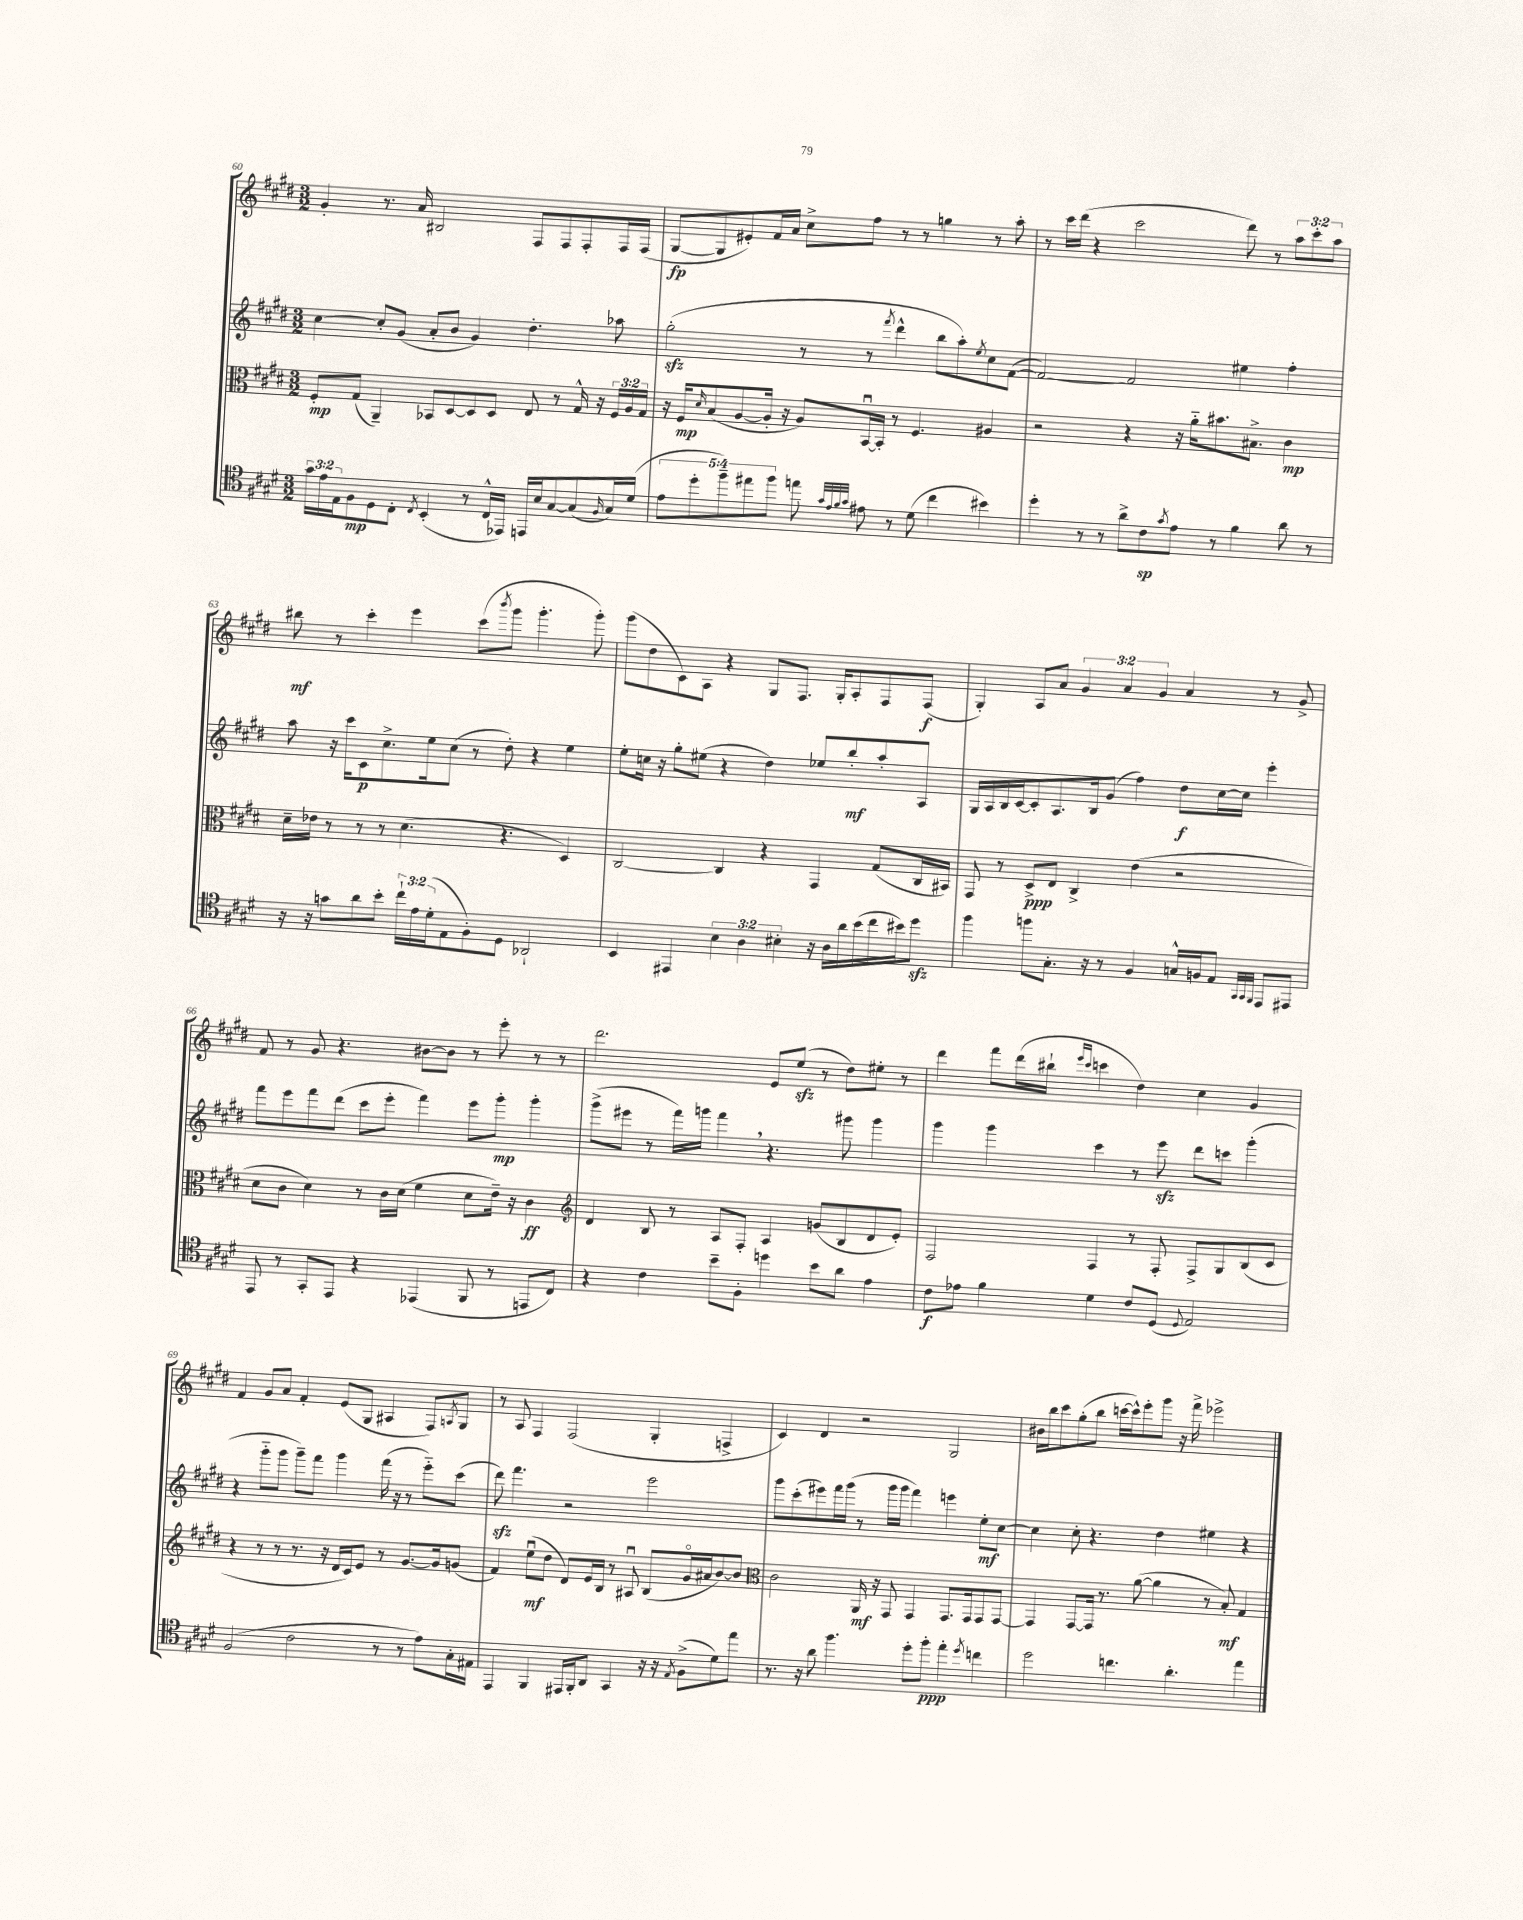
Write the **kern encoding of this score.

**kern	**dynam	**kern	**dynam	**kern	**dynam	**kern	**dynam
*part4	*part4	*part3	*part3	*part2	*part2	*part1	*part1
*staff4	*staff4	*staff3	*staff3	*staff2	*staff2	*staff1	*staff1
*clefC4	*	*clefC3	*	*clefG2	*	*clefG2	*
*k[f#c#g#d#]	*	*k[f#c#g#d#]	*	*k[f#c#g#d#]	*	*k[f#c#g#d#]	*
*M3/2	*	*M3/2	*	*M3/2	*	*M3/2	*
=60	=60	=60	=60	=60	=60	=60	=60
24g#\LL	.	8F#'/L	mp	[4cc#\	.	4g#'/	.
24e\	.	.	.	.	.	.	.
24E\J	.	.	.	.	.	.	.
8F#\	mp	(8G#/J	.	.	.	.	.
8D#\	.	4AA~/)	.	8cc#'/L]	.	8.r	.
8C#'\J	.	.	.	(8g#/J	.	.	.
.	.	.	.	.	.	16a/	.
8qC#/	.	.	.	.	.	.	.
(4BB'/	.	8BB-X/L	.	8a'/L	.	2B#X/	.
.	.	[8D#/	.	8b/J	.	.	.
8r	.	8D#/]	.	4g#/)	.	.	.
16C#^^/LL	.	8D#/J	.	.	.	.	.
16EE-X/JJ)	.	.	.	.	.	.	.
16EEn/LL	.	8E/	.	4.dd#'\	.	8F#/L	.
16B/J	.	.	.	.	.	.	.
[8G#/	.	8r	.	.	.	8F#/	.
(8G#/]	.	16G#^^/	.	.	.	8F#'/	.
.	.	16r	.	.	.	.	.
16qqF#/	.	.	.	.	.	.	.
16G#/L)	.	24F#/LL	.	8aa-X\	.	16F#/L	.
.	.	24A/	.	.	.	.	.
(16d#/JJ	.	.	.	.	.	(16F#/JJ	.
.	.	24G#/JJ	.	.	.	.	.
=61	=61	=61	=61	=61	=61	=61	=61
10e\L	.	16r	.	(2gg#zz'\	.	[8G#/L	fp
.	.	16F#/KL	mp	.	.	.	.
10dd#'\	.	.	.	.	.	.	.
.	.	16qqd#/	.	.	.	.	.
.	.	(8B/	.	.	.	8G#/]	.
10ff#~\)	.	.	.	.	.	.	.
.	.	[8A/	.	.	.	8e#X'/)	.
10ee#X\	.	.	.	.	.	.	.
.	.	16A'/Jk]	.	.	.	16f#/L	.
10ff#\J	.	.	.	.	.	.	.
.	.	16r	.	.	.	16a/JJ	.
8een\	.	8A/L)	.	8r	.	8cc#^\L	.
32qqg#/LLL	.	.	.	.	.	.	.
32qqe/	.	.	.	.	.	.	.
32qqf#/	.	.	.	.	.	.	.
32qqg#/JJJ	.	.	.	.	.	.	.
8e#X\	.	[16BBu/L	.	8r	.	8ff#\J	.
.	.	16BB'/JJ]	.	.	.	.	.
.	.	.	.	8qfff#/	.	.	.
8r	.	8r	.	4ddd#^^\	.	8r	.
(8d#\	.	4.F#/	.	.	.	8r	.
4cc#\	.	.	.	8bb\L	.	4ggn\	.
.	.	.	.	8aa'\)	.	.	.
.	.	.	.	8qee/	.	.	.
4b#X\)	.	4A#X/	.	8cc#\	.	8r	.
.	.	.	.	([8f#\J	.	8aa'\	.
=62	=62	=62	=62	=62	=62	=62	=62
4dd#'\	.	2r	.	2f#/_)	.	8r	.
.	.	.	.	.	.	16ccc#\LL	.
.	.	.	.	.	.	(16ddd#\JJ	.
8r	.	.	.	.	.	4r	.
8r	.	.	.	.	.	.	.
8a^\L	.	4r	.	2f#/]	.	2ccc#\	.
8c#\	sp	.	.	.	.	.	.
8qg#/	.	.	.	.	.	.	.
8e\J	.	16r	.	.	.	.	.
.	.	16a\KL	.	.	.	.	.
8r	.	8.b#X\	.	.	.	.	.
4f#\	.	.	.	4ee#X\	.	8ddd#\)	.
.	.	8.B#X^\J	.	.	.	.	.
.	.	.	.	.	.	8r	.
8a\	.	4c#\	mp	4ff#'\	.	12aa\L	.
.	.	.	.	.	.	12ccc#'\	.
8r	.	.	.	.	.	.	.
.	.	.	.	.	.	12aa\J	.
!!LO:LB:g=z
=63	=63	=63	=63	=63	=63	=63	=63
16r	.	16d#~\LL	.	8aa\	.	8bb#X\	mf
16r	.	16e-X\JJ	.	.	.	.	.
8gn\L	.	8r	.	16r	.	8r	.
.	.	.	.	16ccc#\KL	.	.	.
8a\	.	8r	.	8c#\	p	4ccc#'\	.
8b'\J	.	8r	.	8.cc#^\	.	.	.
24cc#`\LL	.	(4.d#\	.	.	.	4eee\	.
24e\	.	.	.	.	.	.	.
.	.	.	.	16ee\k	.	.	.
(24d#'\J	.	.	.	.	.	.	.
8E\	.	.	.	(8cc#\J	.	.	.
8F#'\)	.	.	.	8r	.	(8ccc#\L	.
.	.	.	.	.	.	8qbbb/	.
8D#\J	.	4.r	.	8dd#'\)	.	8ggg#\J	.
2AA-X`/	.	.	.	4r	.	4.ggg#'\	.
.	.	4D#/)	.	4ee\	.	.	.
.	.	.	.	.	.	8ggg#'\)	.
=64	=64	=64	=64	=64	=64	=64	=64
4BB/	.	[2C#/	.	8ee'\L	.	(8ggg#\L	.
.	.	.	.	16ccn\Jk	.	8dd#\	.
.	.	.	.	16r	.	.	.
4EE#X/	.	.	.	8gg#'\L	.	8c#\)	.
.	.	.	.	(8ee#X\J	.	8A\J	.
6B\	.	4C#/]	.	4r	.	4r	.
6A\	.	.	.	.	.	.	.
.	.	4r	.	4dd#\)	.	8G#/L	.
6B#X'\	.	.	.	.	.	.	.
.	.	.	.	.	.	8.F#/J	.
16r	.	4GG#/	.	8ee-X/L	.	.	.
16A\LL	.	.	.	.	.	16G#'/KL	.
16a\	.	.	.	8bb'/	mf	8A'/	.
(16b\	.	.	.	.	.	.	.
16cc#\	.	(8G#/L	.	8aa'/	.	8F#/	.
16b#X\J)	.	.	.	.	.	.	.
8dd#zz\J	.	16C#/L	.	8A/J	.	(8F#/J	f
.	.	16BB#X/JJ)	.	.	.	.	.
=65	=65	=65	=65	=65	=65	=65	=65
4ff#\	.	8GG#/	.	16G#/LL	.	4G#'/)	.
.	.	.	.	16A/	.	.	.
.	.	8r	.	16B/	.	.	.
.	.	.	.	[16c#/J	.	.	.
8ffn\L	.	8D#^/L	ppp	8c#'/]	.	8A/L	.
8.G#'\J	.	8E/J	.	8.A/	.	8a/J	.
.	.	4C#^/	.	.	.	6g#/	.
16r	.	.	.	16B/k	.	.	.
8r	.	.	.	(8g#/J	.	.	.
.	.	.	.	.	.	6a/	.
4F#/	.	(4e\	.	4ff#\)	.	.	.
.	.	.	.	.	.	6g#/	.
16Gn^^/LL	.	2r	.	8dd#\L	f	4a/	.
16Fn/J	.	.	.	.	.	.	.
8E/J	.	.	.	[16cc#\L	.	.	.
.	.	.	.	16cc#\JJ]	.	.	.
32qqGG#/LLL	.	.	.	.	.	.	.
32qqGG#/	.	.	.	.	.	.	.
32qqFF#/JJJ	.	.	.	.	.	.	.
8EE/L	.	.	.	4eee'\	.	8r	.
8EE#X/J	.	.	.	.	.	8g#^/	.
!!LO:LB:g=z
=66	=66	=66	=66	=66	=66	=66	=66
8EE/	.	8d#\L	.	8fff#\L	.	8f#/	.
8r	.	8c#\J	.	8eee\	.	8r	.
8GG#'/L	.	4d#\)	.	8fff#\	.	8g#/	.
8EE/J	.	.	.	(8ddd#\J	.	4.r	.
4r	.	8r	.	8ccc#\L	.	.	.
.	.	16c#\LL	.	8eee'\J	.	.	.
.	.	(16d#\JJ	.	.	.	.	.
(4EE-X/	.	4f#\	.	4fff#\)	.	[8b#X\L	.
.	.	.	.	.	.	8b#\J]	.
8FF#/	.	8d#\L	.	8eee\L	.	8r	.
8r	.	16e~\Jk)	.	8ggg#'\J	mp	8eee'\	.
.	.	16r	.	.	.	.	.
8EEn/L	.	4c#\	ff	4ggg#'\	.	8r	.
8C#/J)	.	.	.	.	.	8r	.
=67	=67	=67	=67	=67	=67	=67	=67
*	*	*clefG2	*	*	*	*	*
4r	.	4d#/	.	(8ggg#^\L	.	2.ddd#\	.
.	.	.	.	8eee#X\J	.	.	.
4c#\	.	8B/	.	8r	.	.	.
.	.	8r	.	16fff#\LL)	.	.	.
.	.	.	.	16gggn\JJ	.	.	.
8b~\L	.	8A/L	.	4fff#,\	.	.	.
8F#'\J	.	8F#'/J	.	.	.	.	.
4ddn\	.	4A/	.	4.r	.	8e/L	.
.	.	.	.	.	.	(8eezz/J	.
8b\L	.	(8gn/L	.	.	.	8r	.
8a\J	.	8B/	.	8ggg#X\	.	8dd#\L)	.
4e\	.	8d#/	.	4ggg#\	.	8ee#X'\J	.
.	.	8e'/J)	.	.	.	8r	.
=68	=68	=68	=68	=68	=68	=68	=68
8c#\L	f	2F#/	.	4ggg#\	.	4ddd#\	.
8e-X\J	.	.	.	.	.	.	.
4f#\	.	.	.	4ggg#\	.	8fff#\L	.
.	.	.	.	.	.	(16ddd#\L	.
.	.	.	.	.	.	16bb#X`\JJ	.
.	.	.	.	.	.	16qqeee/LL	.
.	.	.	.	.	.	16qqccc#/JJ	.
4d#\	.	4F#/	.	4ccc#\	.	4cccn\	.
8c#/L	.	8r	.	8r	.	4dd#\)	.
(8D#/J	.	8F#'/	.	8eeezz\	.	.	.
8qqD#/	.	.	.	.	.	.	.
2E/)	.	8F#^/L	.	8ddd#\L	.	4cc#\	.
.	.	8G#/	.	8cccn\J	.	.	.
.	.	(8B/	.	(4ggg#'\	.	4g#/	.
.	.	8c#/J	.	.	.	.	.
!!LO:LB:g=z
=69	=69	=69	=69	=69	=69	=69	=69
(2F#/	.	4r	.	4r	.	4f#/	.
.	.	8r	.	8ggg#\L	.	8g#/L	.
.	.	8r	.	8ggg#\J	.	8a/J	.
2c#\	.	8.r	.	8ggg#~\L)	.	4f#'/	.
.	.	.	.	8fff#\J	.	.	.
.	.	16r	.	.	.	.	.
.	.	16d#/LL	.	4ggg#\	.	(8e/L	.
.	.	16c#/J)	.	.	.	.	.
.	.	8e/J	.	.	.	8G#/J	.
8r	.	8r	.	(16fff#\	.	4A#X/	.
.	.	.	.	16r	.	.	.
8r	.	[8.g#/L	.	8r	.	.	.
8e\L)	.	.	.	8eee\L)	.	8F#/L)	.
.	.	16g#/k]	.	.	.	.	.
.	.	.	.	.	.	8qAn/	.
16G#'\L	.	(8gn/J	.	(8ccc#\J	.	8G#/J	.
16E#X\JJ	.	.	.	.	.	.	.
=70	=70	=70	=70	=70	=70	=70	=70
4EE/	.	4f#/)	.	8ddd#zz\)	.	8r	.
.	.	.	.	4.fff#\	.	8A/	.
4FF#/	.	(8eeu\L	mf	.	.	4F#/	.
.	.	8dd#\J	.	.	.	.	.
16EE#X/LL	.	8d#/L)	.	2r	.	(2F#/	.
16FF#'/J	.	.	.	.	.	.	.
8AA/J	.	16e/L	.	.	.	.	.
.	.	16B/JJ	.	.	.	.	.
4GG#/	.	8r	.	.	.	.	.
.	.	8A#Xu/	.	.	.	.	.
16r	.	(8B/L	.	2eee\	.	4G#'/	.
16r	.	.	.	.	.	.	.
8qE/	.	.	.	.	.	.	.
(8F#^\L	.	16g#/L	.	.	.	.	.
.	.	16a#X/J	.	.	.	.	.
8d#\)	.	[8b/)	.	.	.	4Fn^/	.
8ee\J	.	8b/J]	.	.	.	.	.
=71	=71	=71	=71	=71	=71	=71	=71
*	*	*clefC3	*	*	*	*	*
8.r	.	2c#\	.	8ggg#\L	.	4c#/)	.
.	.	.	.	(8ccc#'\	.	.	.
16r	.	.	.	.	.	.	.
8a\	.	.	.	8eee#X\)	.	4d#/	.
4.ff#\	.	.	.	16fff#\L	.	.	.
.	.	.	.	(16ggg#\JJ	.	.	.
.	.	16AA/	mf	8r	.	2r	.
.	.	16r	.	.	.	.	.
.	.	8GG#/	.	16ggg#\LL	.	.	.
.	.	.	.	16ggg#\JJ	.	.	.
8dd#'\L	.	4GG#/	.	4fff#\)	.	.	.
8ff#'\J	ppp	.	.	.	.	.	.
4ee'\	.	8.GG#/L	.	4eeen\	.	2G#/	.
.	.	16GG#/k	.	.	.	.	.
8qdd#/	.	.	.	.	.	.	.
4ccn\	.	8GG#/	.	8ee'\L	mf	.	.
.	.	[8GG#/J	.	[8cc#\J	.	.	.
=72	=72	=72	=72	=72	=72	=72	=72
2dd#\	.	4GG#/]	.	4cc#\]	.	16b#X\LL	.
.	.	.	.	.	.	16bb\J	.
.	.	.	.	.	.	8ccc#\	.
.	.	[8GG#/L	.	8cc#'\	.	(8gg#'\	.
.	.	16GG#/Jk]	.	4.r	.	8bb\J	.
.	.	8.r	.	.	.	.	.
4.ccn\	.	.	.	.	.	[16cccn\LL	.
.	.	.	.	.	.	16ccc^^\J])	.
.	.	([8a\	.	.	.	8eee'\	.
.	.	4a\]	.	4dd#\	.	8ggg#\J	.
4.a'\	.	.	.	.	.	16r	.
.	.	.	.	.	.	16fff#^\	.
.	.	8r	.	4ee#X\	.	2eee-X^\	.
.	.	8B'/)	mf	.	.	.	.
4ee\	.	4G#/	.	4r	.	.	.
==	==	==	==	==	==	==	==
*-	*-	*-	*-	*-	*-	*-	*-
